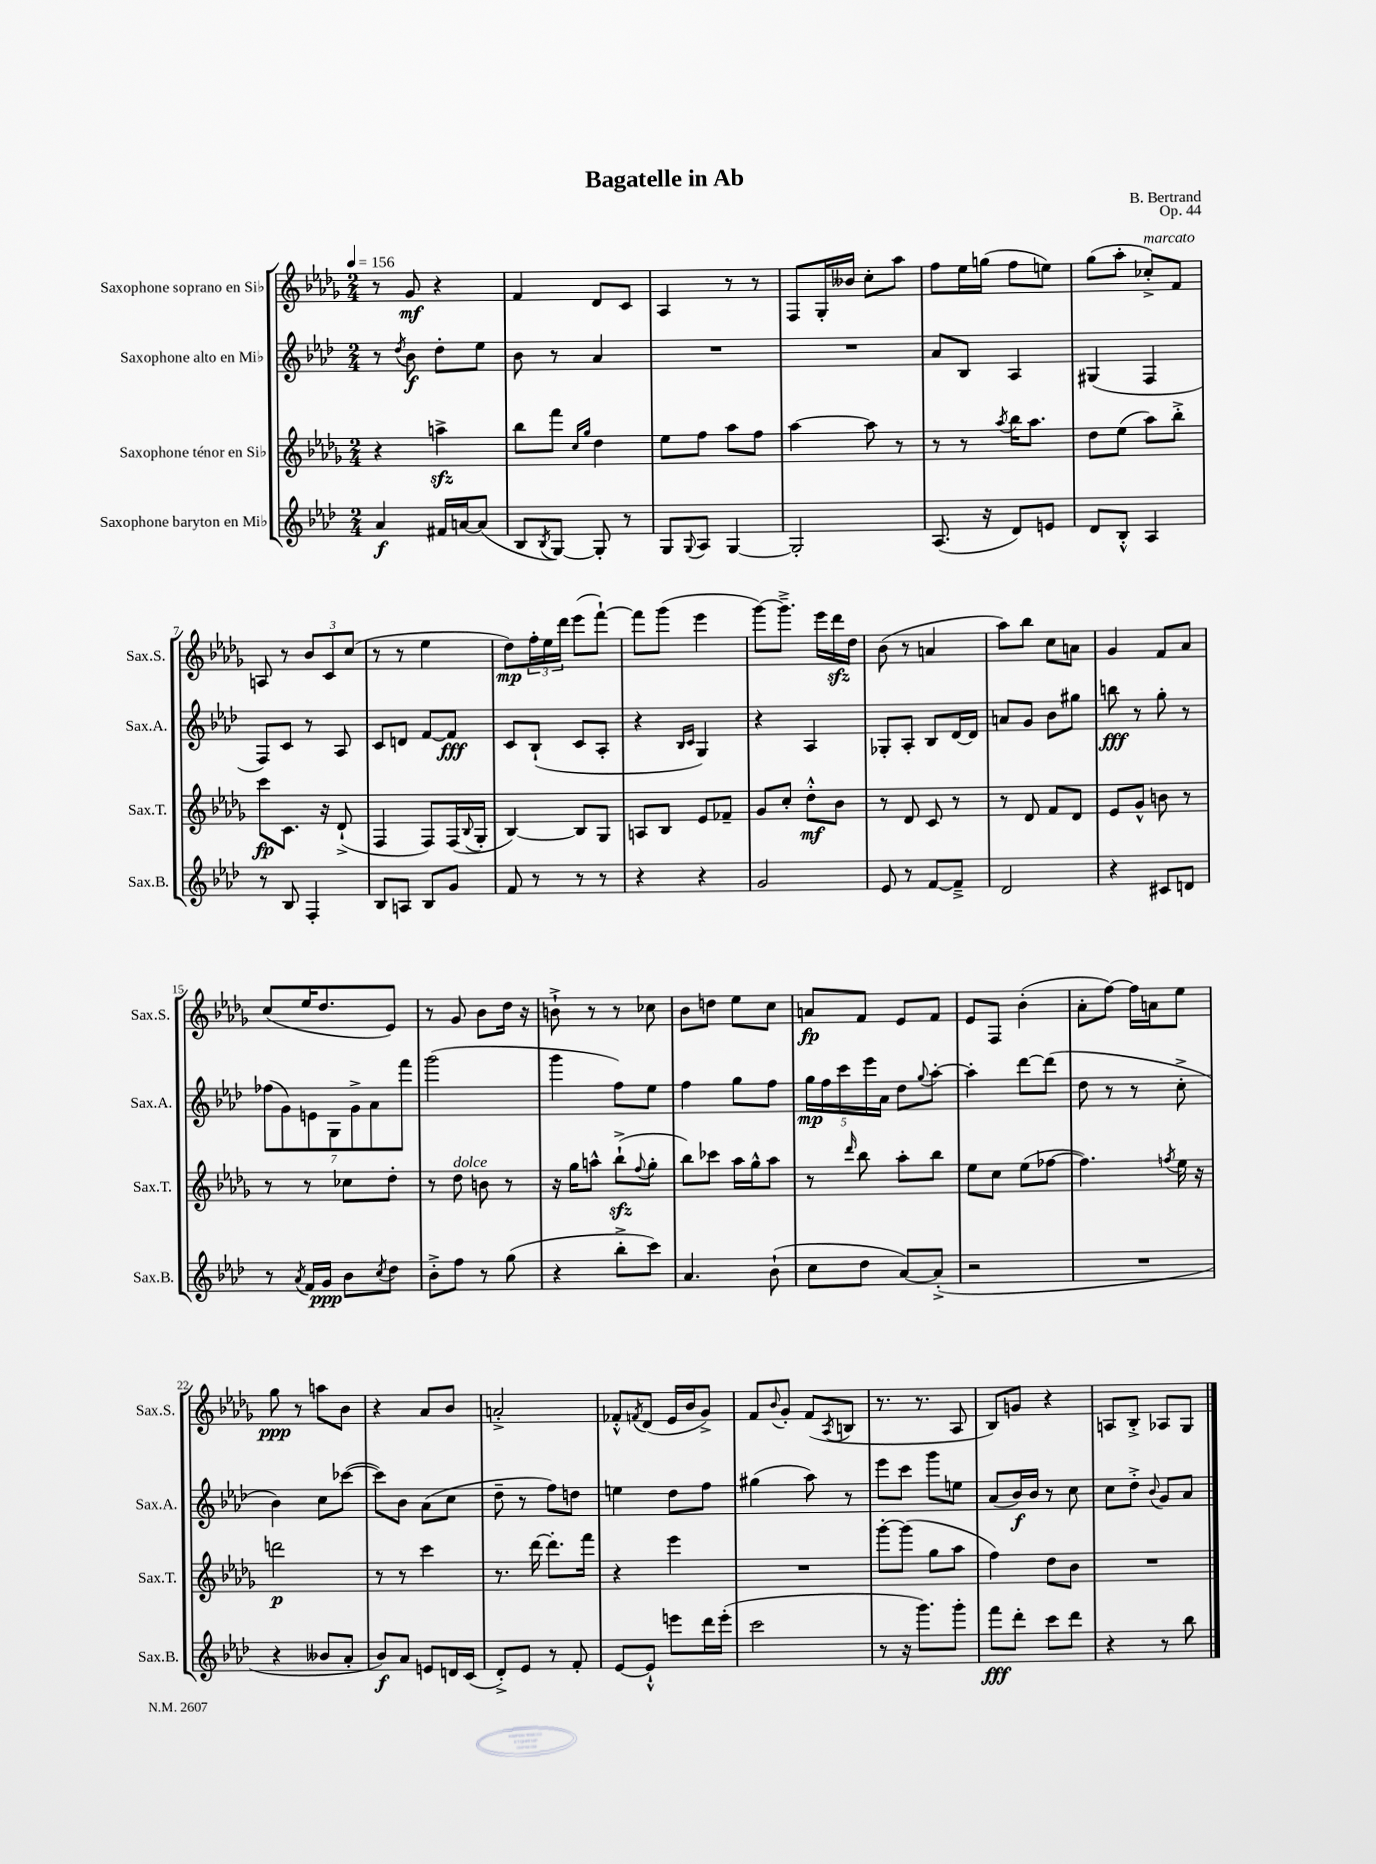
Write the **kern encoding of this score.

**kern	**dynam	**kern	**dynam	**kern	**dynam	**kern	**dynam
*part4	*part4	*part3	*part3	*part2	*part2	*part1	*part1
*staff4	*staff4	*staff3	*staff3	*staff2	*staff2	*staff1	*staff1
*I"Saxophone baryton en Mi♭	*	*I"Saxophone ténor en Si♭	*	*I"Saxophone alto en Mi♭	*	*I"Saxophone soprano en Si♭	*
*I'Sax.B.	*	*I'Sax.T.	*	*I'Sax.A.	*	*I'Sax.S.	*
*clefG2	*	*clefG2	*	*clefG2	*	*clefG2	*
*k[b-e-a-d-]	*	*k[b-e-a-d-g-]	*	*k[b-e-a-d-]	*	*k[b-e-a-d-g-]	*
*M2/4	*	*M2/4	*	*M2/4	*	*M2/4	*
*MM156	*	*MM156	*	*MM156	*	*MM156	*
=1	=1	=1	=1	=1	=1	=1	=1
4a-/	f	4r	.	8r	.	8r	.
.	.	.	.	8qdd-/	.	.	.
.	.	.	.	8b-\	f	8g-/	mf
16f#X/LL	.	4aanzz^\	.	8dd-'\L	.	4r	.
[16an/J	.	.	.	.	.	.	.
(8a/J]	.	.	.	8ee-\J	.	.	.
=2	=2	=2	=2	=2	=2	=2	=2
8B-/L	.	8bb-\L	.	8b-\	.	4f/	.
8qB-/	.	.	.	.	.	.	.
[8G/J)	.	8fff\J	.	8r	.	.	.
.	.	16qqcc/LL	.	.	.	.	.
.	.	16qqgg-/JJ	.	.	.	.	.
8G'/]	.	4dd-\	.	4a-/	.	8d-/L	.
8r	.	.	.	.	.	8c/J	.
=3	=3	=3	=3	=3	=3	=3	=3
8G/L	.	8ee-\L	.	2r	.	4A-/	.
8qqG/	.	.	.	.	.	.	.
8A-/J	.	8ff\J	.	.	.	.	.
[4G/	.	8aa-\L	.	.	.	8r	.
.	.	8ff\J	.	.	.	8r	.
=4	=4	=4	=4	=4	=4	=4	=4
2G'/]	.	[4aa-\	.	2r	.	8F/L	.
.	.	.	.	.	.	16G-'/L	.
.	.	.	.	.	.	16b--X/JJ	.
.	.	8aa-\]	.	.	.	8cc'\L	.
.	.	8r	.	.	.	8aa-\J	.
=5	=5	=5	=5	=5	=5	=5	=5
(8.A-/	.	8r	.	8a-/L	.	8ff\L	.
.	.	8r	.	8B-/J	.	16ee-\L	.
16r	.	.	.	.	.	(16ggn\JJ	.
.	.	8qaa-/	.	.	.	.	.
8d-/L)	.	16bb-\KL	.	4A-/	.	8ff\L	.
.	.	8.aa-\J	.	.	.	.	.
8en/J	.	.	.	.	.	8een\J)	.
=6	=6	=6	=6	=6	=6	=6	=6
8d-/L	.	8dd-\L	.	(4G#X/	.	(8gg-\L	.
8B-'^^/J	.	(8ee-\J	.	.	.	8aa-'\J	.
!	!	!	!	!	!	!LO:TX:a:i:t=marcato	!
4A-/	.	8aa-\L)	.	4F/	.	8cc-X'^/L)	.
.	.	8bb-'^\J	.	.	.	8f/J	.
!!LO:LB:g=z
=7	=7	=7	=7	=7	=7	=7	=7
8r	.	8ccc\L	fp	8F/L)	.	8An/	.
8B-/	.	8.c\J	.	8c/J	.	8r	.
4F'/	.	.	.	8r	.	12b-/L	.
.	.	16r	.	.	.	.	.
.	.	.	.	.	.	12c/	.
.	.	(8d-`^/	.	8A-/	.	.	.
.	.	.	.	.	.	(12cc/J	.
=8	=8	=8	=8	=8	=8	=8	=8
8B-/L	.	4F/	.	8c/L	.	8r	.
8An/J	.	.	.	8dn/J	.	8r	.
8B-/L	.	8F/L)	.	[8f/L	.	4ee-\	.
8g/J	.	(16F/L	.	8f/J]	fff	.	.
.	.	8qqB-/	.	.	.	.	.
.	.	16G-'/JJ	.	.	.	.	.
=9	=9	=9	=9	=9	=9	=9	=9
8f/	.	[4B-/)	.	8c/L	.	8dd-\L)	mp
8r	.	.	.	(8B-`/J	.	24ff'\L	.
.	.	.	.	.	.	24ee-\	.
.	.	.	.	.	.	24ddd-\JJ	.
8r	.	8B-/L]	.	8c/L	.	(8eee-\L	.
8r	.	8G-/J	.	8A-'/J	.	[8fff`\J)	.
=10	=10	=10	=10	=10	=10	=10	=10
4r	.	8An/L	.	4r	.	8fff\L]	.
.	.	8B-/J	.	.	.	(8ggg-\J	.
.	.	.	.	16qqB-/LL	.	.	.
.	.	.	.	16qqc/JJ	.	.	.
4r	.	8e-/L	.	4G/)	.	4eee-\	.
.	.	8f-X~/J	.	.	.	.	.
=11	=11	=11	=11	=11	=11	=11	=11
2g/	.	8g-/L	.	4r	.	[8ggg-\L)	.
.	.	8cc'/J	.	.	.	8.ggg-~^\J]	.
.	.	8dd-'^^\L	mf	4A-/	.	.	.
.	.	.	.	.	.	16eee-\LL	.
.	.	8b-\J	.	.	.	16ddd-zz\	.
.	.	.	.	.	.	16dd-\JJ	.
=12	=12	=12	=12	=12	=12	=12	=12
8e-/	.	8r	.	8G-X'/L	.	(8b-\	.
8r	.	8d-/	.	8A-'/J	.	8r	.
[8f/L	.	8c/	.	8B-/L	.	4an/	.
8f~^/J]	.	8r	.	[16d-/L	.	.	.
.	.	.	.	16d-/JJ]	.	.	.
=13	=13	=13	=13	=13	=13	=13	=13
2d-/	.	8r	.	8an/L	.	8aa-\L)	.
.	.	8d-/	.	8g/J	.	8bb-\J	.
.	.	8f/L	.	8b-\L	.	8cc\L	.
.	.	8d-/J	.	8gg#X\J	.	8an\J	.
=14	=14	=14	=14	=14	=14	=14	=14
4r	.	8e-/L	.	8bbn\	fff	4g-/	.
.	.	8g-^^/J	.	8r	.	.	.
8c#X/L	.	8bn\	.	8gg'\	.	8f/L	.
8dn/J	.	8r	.	8r	.	8a-/J	.
!!LO:LB:g=z
=15	=15	=15	=15	=15	=15	=15	=15
8r	.	8r	.	(14ff-X\L	.	(8cc/L	.
.	.	.	.	14g\)	.	.	.
8qa-/	.	.	.	.	.	.	.
16f/LL	.	8r	.	.	.	16ee-/K	.
.	.	.	.	14en\	.	.	.
16g/JJ	ppp	.	.	.	.	8.dd-/	.
.	.	.	.	14G\	.	.	.
8b-\L	.	8cc-X\L	.	.	.	.	.
.	.	.	.	14g^\	.	.	.
.	.	.	.	14a-\	.	.	.
8qcc/	.	.	.	.	.	.	.
8dd-\J	.	8dd-'\J	.	.	.	8e-/J)	.
.	.	.	.	14fff\J	.	.	.
=16	=16	=16	=16	=16	=16	=16	=16
8b-'^\L	.	8r	.	(2ggg\	.	8r	.
!	!	!LO:TX:a:i:t=dolce	!	!	!	!	!
8ff\J	.	8dd-\	.	.	.	8g-/	.
8r	.	8bn\	.	.	.	8b-\L	.
(8gg\	.	8r	.	.	.	16dd-\Jk	.
.	.	.	.	.	.	16r	.
=17	=17	=17	=17	=17	=17	=17	=17
4r	.	16r	.	4ggg\	.	8bn`^\	.
.	.	16gg-\KL	.	.	.	.	.
.	.	8aan^^\J	.	.	.	8r	.
8bb-'^\L	.	(8bb-zz`^\L	.	8ff\L)	.	8r	.
.	.	8qqff/	.	.	.	.	.
8ccc\J)	.	8gg-'\J	.	8ee-\J	.	8cc-X\	.
=18	=18	=18	=18	=18	=18	=18	=18
4.a-/	.	8bb-\L)	.	4ff\	.	8b-\L	.
.	.	8ccc-X\J	.	.	.	8ddn\J	.
.	.	16aa-\LL	.	8gg\L	.	8ee-\L	.
.	.	16gg-^^\J	.	.	.	.	.
(8b-`\	.	8aa-\J	.	8ff\J	.	8cc\J	.
=19	=19	=19	=19	=19	=19	=19	=19
8cc\L	.	8r	.	20gg\LL	mp	8an/L	fp
.	.	.	.	20ff\	.	.	.
.	.	.	.	20ccc\	.	.	.
.	.	16qqddd-/	.	.	.	.	.
8dd-\J	.	8bb-\	.	.	.	8f/J	.
.	.	.	.	20eee-\	.	.	.
.	.	.	.	20a-\JJ	.	.	.
[8a-/L)	.	8aa-'\L	.	8dd-\L	.	8e-/L	.
.	.	.	.	8qqgg/	.	.	.
(8a-'^/J]	.	8bb-\J	.	[8aa-'\J	.	8f/J	.
=20	=20	=20	=20	=20	=20	=20	=20
2r	.	8ee-\L	.	4aa-'\]	.	8e-/L	.
.	.	8cc\J	.	.	.	8F/J	.
.	.	(8ee-\L	.	[8ddd-\L	.	(4b-'\	.
.	.	[8ff-X\J	.	(8ddd-\J]	.	.	.
=21	=21	=21	=21	=21	=21	=21	=21
2r	.	4.ff-\])	.	8dd-\	.	8a-'\L	.
.	.	.	.	8r	.	[8ff\J)	.
.	.	.	.	8r	.	16ff\LL]	.
.	.	.	.	.	.	16an\J	.
.	.	8qffn/	.	.	.	.	.
.	.	16ee-\	.	8cc'^\	.	8ee-\J	.
.	.	16r	.	.	.	.	.
!!LO:LB:g=z
=22	=22	=22	=22	=22	=22	=22	=22
4r	.	2dddn\	p	4b-\)	.	8gg-\	ppp
.	.	.	.	.	.	8r	.
8b--X/L	.	.	.	8cc\L	.	8aan\L	.
8a-'/J	.	.	.	([8ccc-X\J	.	8b-\J	.
=23	=23	=23	=23	=23	=23	=23	=23
8b-/L)	f	8r	.	8ccc-\L])	.	4r	.
8a-/J	.	8r	.	8b-\J	.	.	.
8en/L	.	4ccc\	.	(8a-\L	.	8a-/L	.
16dn/L	.	.	.	8cc\J	.	8b-/J	.
(16c/JJ	.	.	.	.	.	.	.
=24	=24	=24	=24	=24	=24	=24	=24
8d-'^/L)	.	8.r	.	8dd-~\	.	2an'^/	.
8e-/J	.	.	.	8r	.	.	.
.	.	[16ddd-\	.	.	.	.	.
8r	.	8.ddd-'\L]	.	8ff\L)	.	.	.
8f'/	.	.	.	8ddn\J	.	.	.
.	.	16fff\Jk	.	.	.	.	.
=25	=25	=25	=25	=25	=25	=25	=25
[8e-/L	.	4r	.	4een\	.	8f-X'^^/L	.
.	.	.	.	.	.	8qfn/	.
8e-`^^/J]	.	.	.	.	.	(8d-/J	.
8eeen\L	.	4eee-\	.	8dd-\L	.	16e-/LL	.
.	.	.	.	.	.	16b-/J	.
16ddd-\L	.	.	.	8ff\J	.	8g-^/J)	.
(16eee'\JJ	.	.	.	.	.	.	.
=26	=26	=26	=26	=26	=26	=26	=26
2ccc\	.	2r	.	(4gg#X\	.	8f/L	.
.	.	.	.	.	.	8qqb-/	.
.	.	.	.	.	.	8g-'/J	.
.	.	.	.	8aa-\)	.	(8f/L	.
.	.	.	.	.	.	8qA-/	.
.	.	.	.	8r	.	8Bn/J	.
=27	=27	=27	=27	=27	=27	=27	=27
8r	.	[8ggg-'\L	.	8eee-\L	.	8.r	.
16r	.	(8ggg-\J]	.	8ccc\J	.	.	.
8.ggg\L)	.	.	.	.	.	8.r	.
.	.	8gg-\L	.	8ggg\L	.	.	.
8ggg'\J	.	8aa-\J	.	8een\J	.	8A-/	.
=28	=28	=28	=28	=28	=28	=28	=28
8fff\L	fff	4ff\)	.	(8a-/L	.	8B-/L)	.
8ddd-'\J	.	.	.	16b-/L)	f	8gn/J	.
.	.	.	.	16b-/JJ	.	.	.
8ccc\L	.	8dd-\L	.	8r	.	4r	.
8ddd-\J	.	8b-\J	.	8cc\	.	.	.
=29	=29	=29	=29	=29	=29	=29	=29
4r	.	2r	.	8cc\L	.	8An/L	.
.	.	.	.	8dd-'^\J	.	8B-'^/J	.
.	.	.	.	8qqb-/	.	.	.
8r	.	.	.	8g/L	.	8A-X/L	.
8bb-\	.	.	.	8a-/J	.	8G-/J	.
==	==	==	==	==	==	==	==
*-	*-	*-	*-	*-	*-	*-	*-
